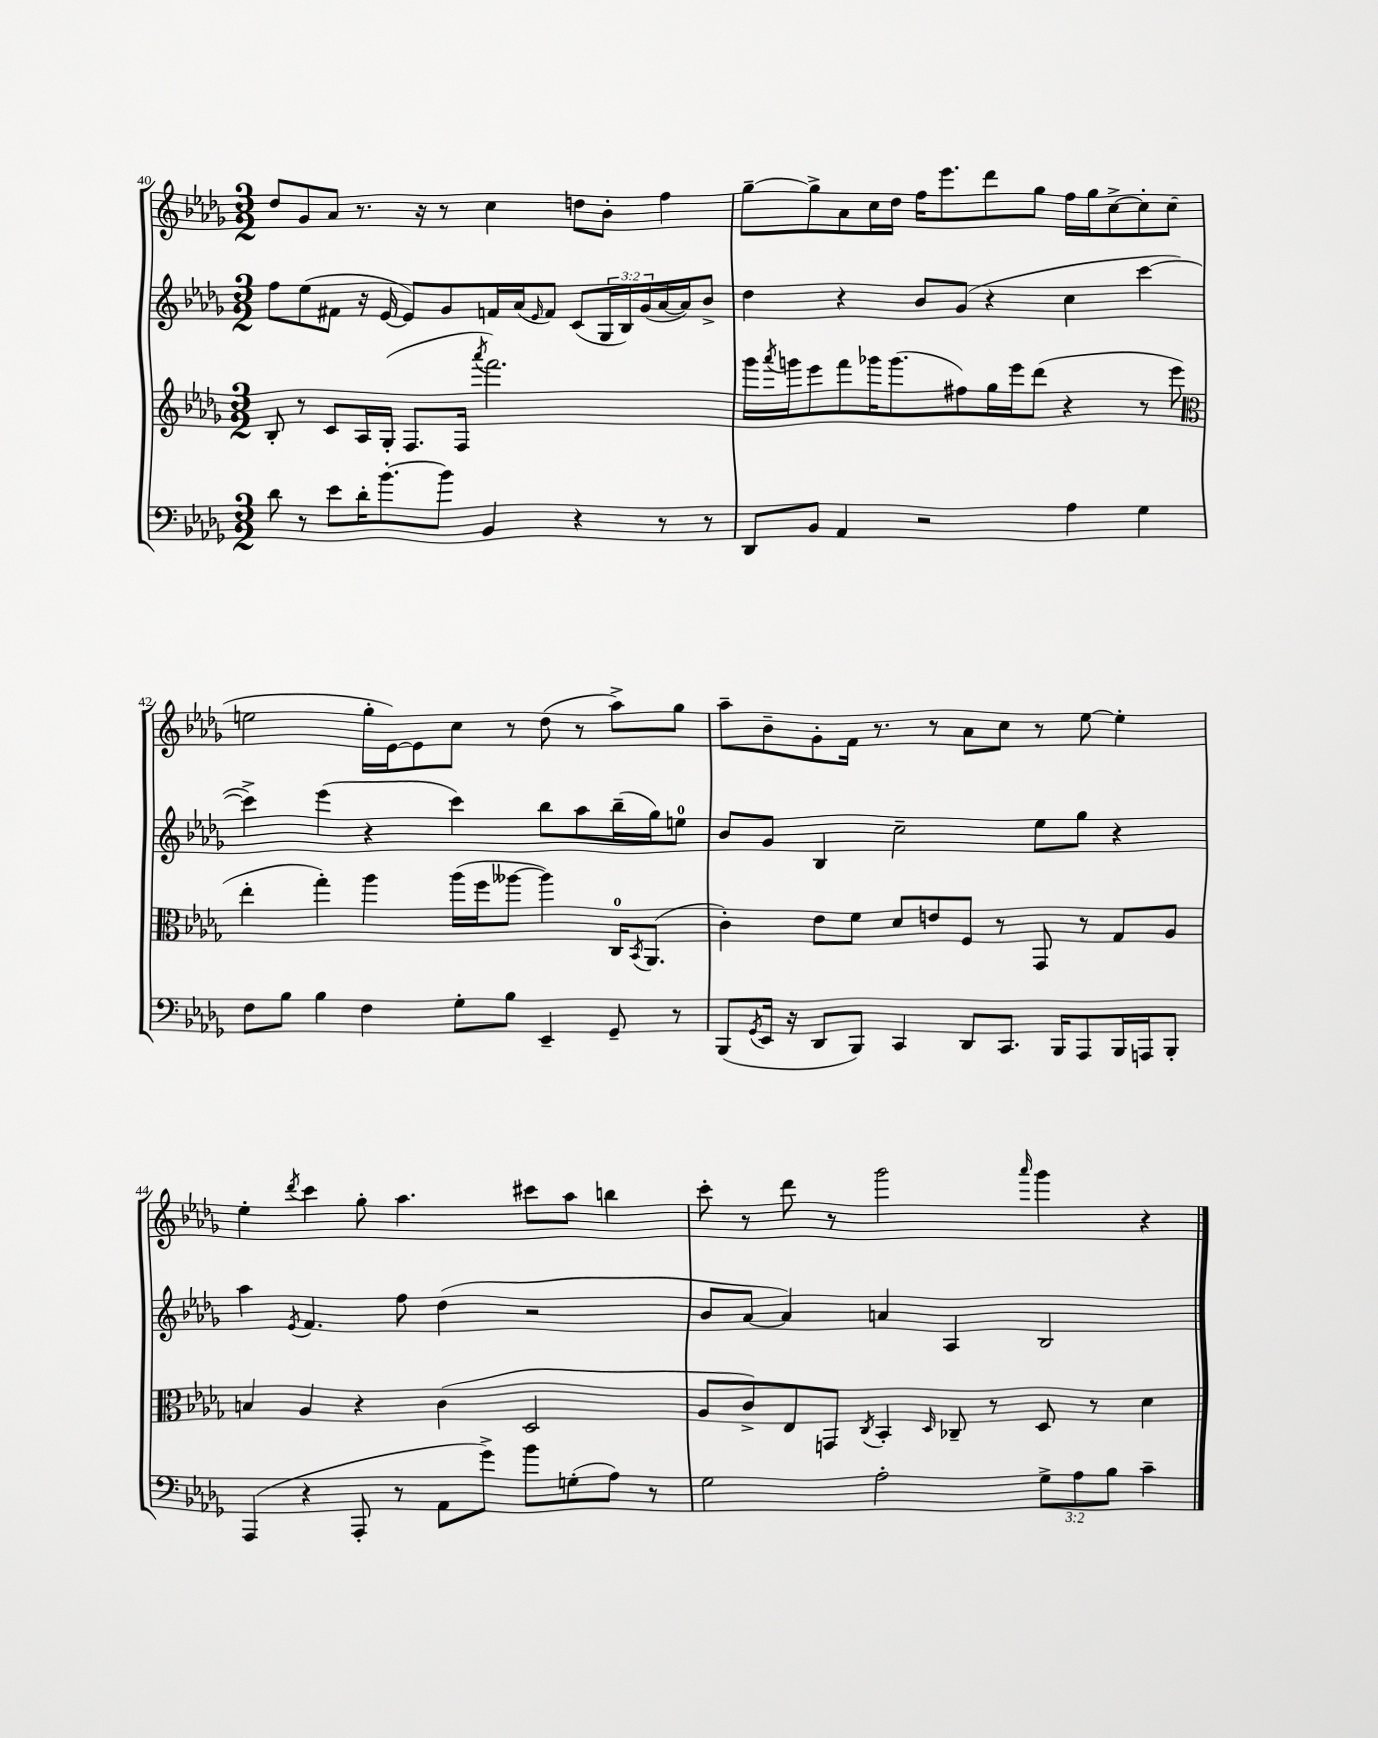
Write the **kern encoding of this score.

**kern	**kern	**kern	**kern
*part4	*part3	*part2	*part1
*staff4	*staff3	*staff2	*staff1
*clefF4	*clefG2	*clefG2	*clefG2
*k[b-e-a-d-g-]	*k[b-e-a-d-g-]	*k[b-e-a-d-g-]	*k[b-e-a-d-g-]
*M3/2	*M3/2	*M3/2	*M3/2
=40	=40	=40	=40
8d-\	8B-'/	8ff\L	8dd-/L
8r	8r	(8ee-\	8g-/
8e-\L	8c/L	8f#X\J	8a-/J
16d-'\K	16A-/L	16r	8.r
[8.b-'\	(16G-'/JJ	[16e-/	.
.	8.F/L	8e-/L])	.
.	.	.	16r
8b-\J]	.	8g-/	8r
.	16F/Jk	.	.
.	8qaaa-/	.	.
4BB-/	2.fff\)	16fn/L	4cc\
.	.	(16a-/J	.
.	.	16qqe-/	.
.	.	8f/J)	.
4r	.	(8c/L	8ddn\L
.	.	24G-/L	8b-'\J
.	.	24B-/)	.
.	.	(24g-/	.
8r	.	[16a-/	4ff\
.	.	16a-/J])	.
8r	.	8b-^/J	.
=41	=41	=41	=41
8DD-/L	16ggg-\LL	4dd-\	[8gg-~\L
.	8qaaa-/	.	.
.	16gggn\J	.	.
8BB-/J	8eee-\	.	8gg-^\]
4AA-/	8fff\	4r	8a-\
.	16ggg-X\K	.	16cc\L
.	(8.ggg-\	.	16dd-\JJ
2r	.	8b-/L	16ff\KL
.	.	.	8.eee-\
.	8ff#X\)	(8g-/J	.
.	16gg-\L	4r	8ddd-\
.	16eee-\J	.	.
.	(8ddd-\J	.	8gg-\J
4A-\	4r	4cc\	16ff\LL
.	.	.	16gg-\J
.	.	.	[8cc^\
4G-\	8r	[4ccc\	8cc'\]
.	8eee-\	.	(8cc\J
!!LO:LB:g=z
=42	=42	=42	=42
*	*clefC3	*	*
8F\L	4ee-'\	4ccc^\])	2een\
8B-\J	.	.	.
4B-\	4gg-'\)	(4eee-\	.
4F\	4aa-\	4r	16gg-'\LL
.	.	.	[16e-\J)
.	.	.	8e-\]
8G-'\L	(16aa-\LL	4ccc\)	8cc\J
.	16ff\J	.	.
8B-\J	[8aa--X\J	.	8r
4EE-~/	4aa--\])	8bb-\L	(8dd-\
.	.	8aa-\	8r
8GG-~/	16C/KL	(16bb-~\L	8aa-^\L)
.	8qBB-/	.	.
.	(8.AA-/J	16gg-\J)	.
8r	.	8een\J	8gg-\J
=43	=43	=43	=43
(8BBB-/L	4c'\)	8b-/L	8aa-~\L
8qGG-/	.	.	.
16EE-/Jk	.	8g-/J	8b-~\
16r	.	.	.
8DD-/L	8e-\L	4B-/	8g-'\
8BBB-/J)	8f\J	.	16f\Jk
.	.	.	8.r
4CC/	8d-/L	2cc~\	.
.	8en/	.	8r
8DD-/L	8F/J	.	8a-\L
8.CC/J	8r	.	8cc\J
.	8GG-/	8ee-\L	8r
16BBB-/KL	.	.	.
8AAA-/	8r	8gg-\J	[8ee-\
16BBB-/L	8G-/L	4r	4ee-'\]
16AAAn/J	.	.	.
8BBB-'/J	8A-/J	.	.
!!LO:LB:g=z
=44	=44	=44	=44
(4AAA-/	4Bn/	4aa-\	4ee-'\
.	.	8qe-/	8qddd-/
4r	4A-/	4.f/	4ccc\
8AAA-'/	4r	.	8gg-'\
8r	.	8ff\	4.aa-\
8AA-\L	(4c\	(4dd-\	.
8g-^\J)	.	.	.
8b-\L	2D-/	2r	8ccc#X\L
(8Gn'\	.	.	8aa-\J
8A-\J)	.	.	4bbn\
8r	.	.	.
=45	=45	=45	=45
2G-\	8A-/L	8b-/L	8ccc'\
.	8c^/)	[8a-/J	8r
.	8E-/	4a-/])	8ddd-\
.	8GGn/J	.	8r
.	8qC/	.	.
2A-'\	4BB-'/	4an/	2ggg-\
.	16qqD-/	.	.
.	8C-X~/	4A-/	.
.	8r	.	.
.	.	.	16qqaaa-/
12G-^\L	8D-/	2B-/	4ggg-\
12A-\	.	.	.
.	8r	.	.
12B-\J	.	.	.
4c~\	4d-\	.	4r
==	==	==	==
*-	*-	*-	*-
